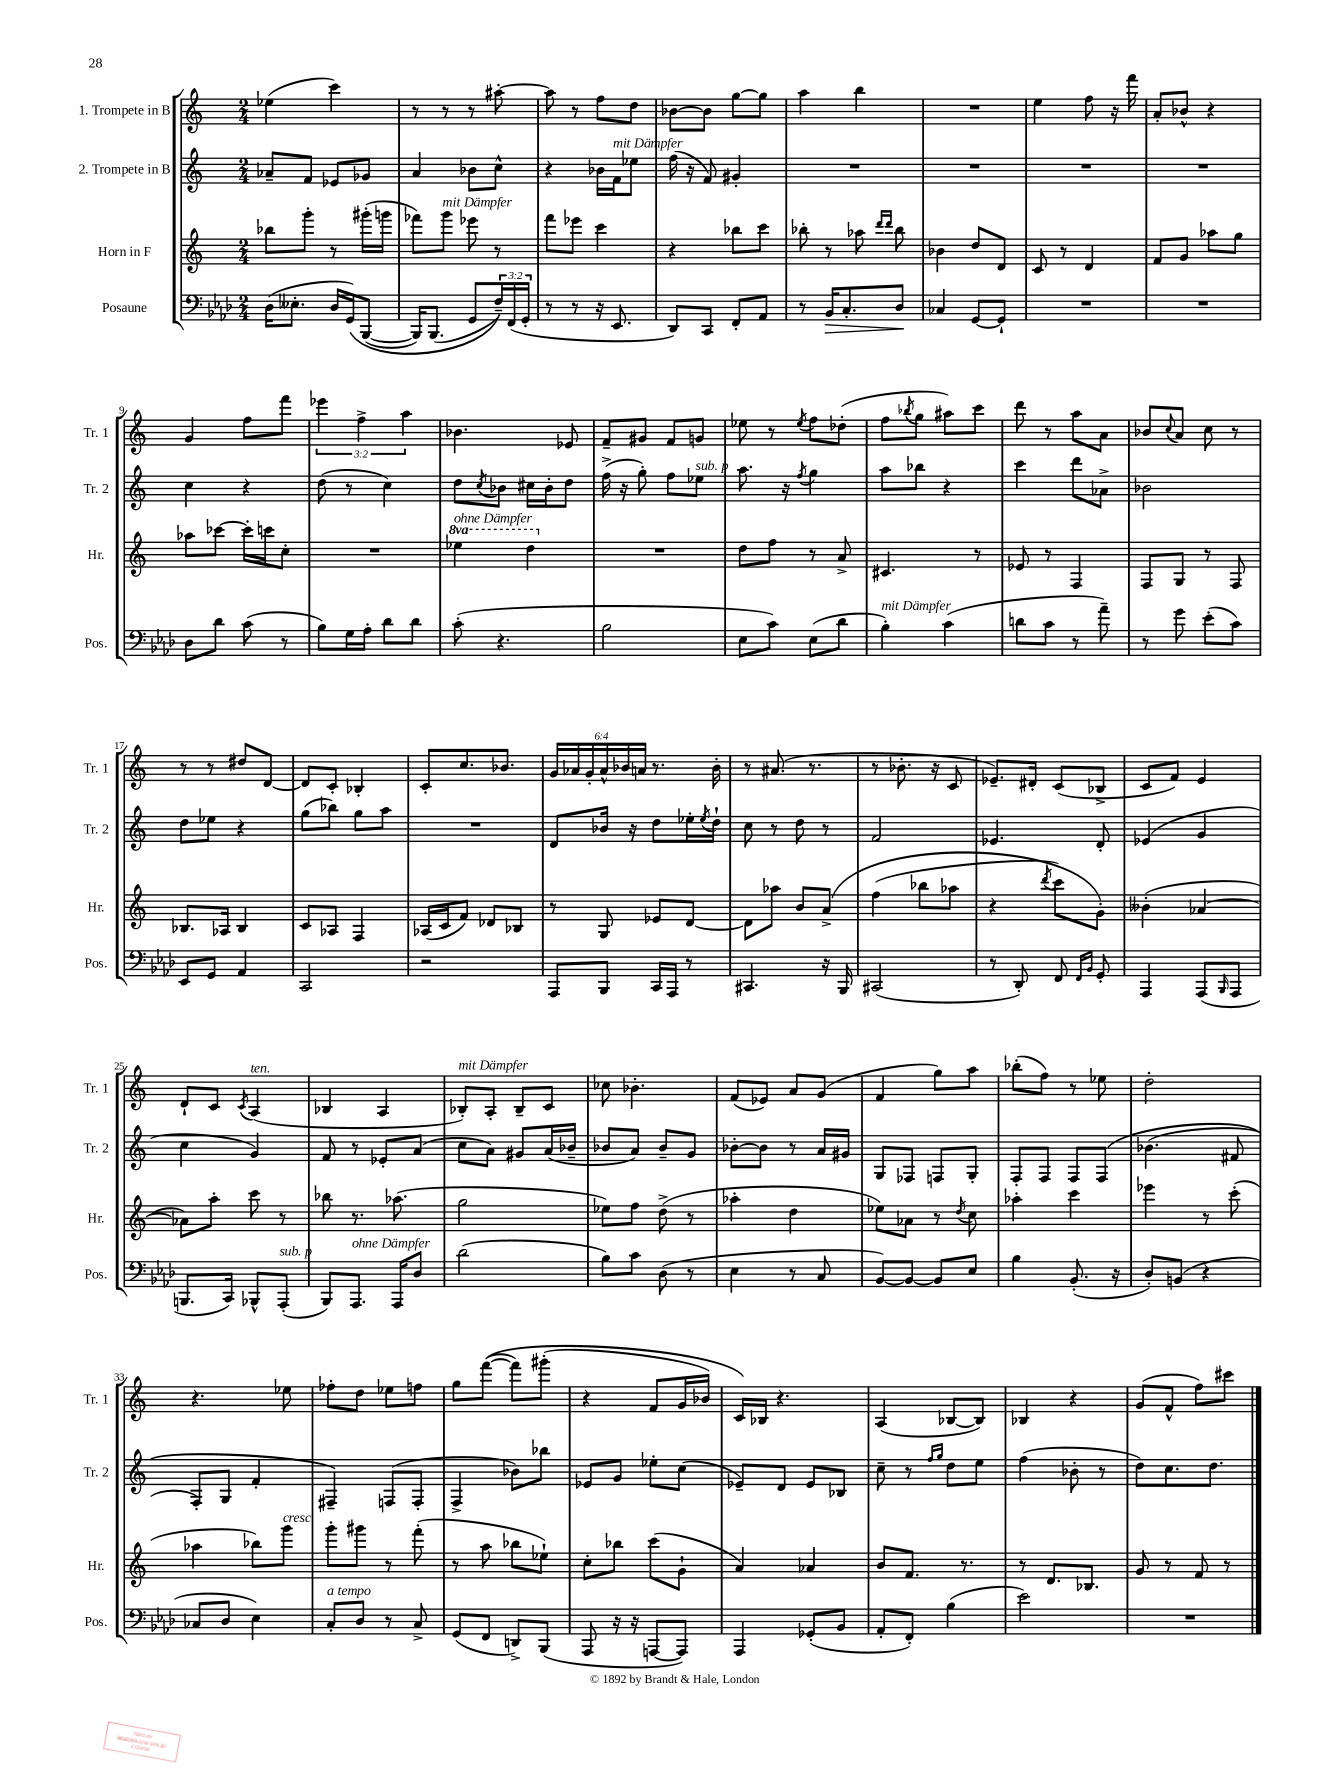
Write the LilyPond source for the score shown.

<<
\new StaffGroup <<
\new Staff = "s0" \with { instrumentName = "1. Trompete in B" shortInstrumentName = "Tr. 1" } {
    \clef treble \key c \major \numericTimeSignature \time 2/4 \override Staff.TupletNumber.text = #tuplet-number::calc-fraction-text
    ees''4( c'''4) |
    r8 r8 r8 ais''8~-. |
    ais''8 r8 f''8 d''8 |
    bes'8~ bes'8 g''8~ g''8 |
    a''4 b''4 |
    R2 |
    e''4 f''8 r16 f'''16 |
    a'8-. bes'8-^ r4 |
    g'4 f''8 f'''8 |
    \tuplet 3/2 { ees'''4 f''4-> a''4 } |
    bes'4. ees'8 |
    f'8-- gis'8 f'8 g'8 |
    ees''8 r8 \acciaccatura { ees''8 } f''8 des''8-.( |
    f''8 \acciaccatura { bes''8 } g''8 ais''8) c'''8 |
    d'''8 r8 a''8 a'8 |
    bes'8 \appoggiatura { c''8 } a'8 c''8 r8 |
    r8 r8 dis''8 d'8~ |
    d'8 c'8-. bes4-. |
    c'8-. c''8. bes'8. |
    \tuplet 6/4 { g'16 aes'16 g'16-. aes'16-^ bes'16 a'16 } r8. bes'16-. |
    r8 ais'8.( r8. |
    r8 bes'8.-. r16 c'8 |
    ees'8.--) dis'16-. c'8( bes8-> |
    c'8 f'8) e'4 |
    d'8-! c'8 \acciaccatura { c'8 } a4^\markup { \italic "ten." }( |
    bes4 a4 |
    bes8-.^\markup { \italic "mit Dämpfer" }) a8-. bes8-- c'8 |
    ces''8 bes'4.-. |
    f'8( ees'8) a'8 g'8( |
    f'4 g''8) a''8 |
    bes''8-.( f''8) r8 ees''8 |
    d''2-. |
    r4. ees''8 |
    fes''8-. d''8 ees''8 f''8 |
    g''8 f'''8~(\( f'''8) gis'''8-.( |
    r4 f'8 g'16 bes'16) |
    c'16\) bes16 r4. |
    a4( bes8~ bes8) |
    bes4 r4 |
    g'8( f'8-^ f''8) cis'''8 \bar "|." |
}
\new Staff = "s1" \with { instrumentName = "2. Trompete in B" shortInstrumentName = "Tr. 2" } {
    \clef treble \key c \major \numericTimeSignature \time 2/4
    aes'8-- f'8 ees'8 ges'8 |
    a'4 bes'8 c''8-^ |
    r4 bes'16 f'16^\markup { \italic "mit Dämpfer" } ees''8 |
    f''16( r16 f'8) gis'4-. |
    R2 |
    R2 |
    R2 |
    R2 |
    c''4 r4 |
    d''8( r8 c''4) |
    d''8 \acciaccatura { c''8 } bes'8 cis''16 bes'16-. d''8 |
    f''16->( r16 g''8-.) f''8 ees''8^\markup { \italic "sub. p" } |
    a''8. r16 \acciaccatura { f''8 } g''4 |
    a''8 bes''8 r4 |
    c'''4 d'''8 aes'8-> |
    bes'2 |
    d''8 ees''8 r4 |
    g''8( bes''8) g''8 a''8 |
    R2 |
    d'8 bes'16 r16 d''8 ees''16-. \acciaccatura { ees''8 } d''16-! |
    c''8 r8 d''8 r8 |
    f'2 |
    ees'4. d'8-. |
    ees'4( g'4 |
    c''4 g'4) |
    f'8 r8 ees'8-. a'8( |
    c''8 a'8) gis'8 a'16( bes'16-- |
    bes'8 a'8) bes'8-- g'8 |
    bes'8~-. bes'8 r8 a'16 gis'16 |
    g8 fes8 f8 g8-. |
    f8-. f8 f8 f8\( |
    bes'4.( fis'8 |
    f8-.) g8 f'4-. |
    fis4--\) f8( f8-. |
    f4-> bes'8) bes''8 |
    ees'8 g'8 ees''8-. c''8( |
    ees'8--) d'8 ees'8 bes8 |
    c''8-- r8 \grace { f''16 g''16 } d''8 e''8 |
    f''4( bes'8-. r8 |
    d''8) c''8. d''8. \bar "|." |
}
\new Staff = "s2" \with { instrumentName = "Horn in F" shortInstrumentName = "Hr." } {
    \clef treble \key c \major \numericTimeSignature \time 2/4 \set Staff.ottavationMarkups = #ottavation-simple-ordinals
    bes''8 g'''8-. r8 gis'''16-.( g'''16 |
    fes'''8) g'''8^\markup { \italic "mit Dämpfer" } ees'''8 r8 |
    f'''8 ees'''8 c'''4 |
    r4 bes''8 c'''8 |
    bes''8-. r8 aes''8 \grace { d'''16 d'''16 } bes''8 |
    bes'4 d''8 d'8 |
    c'8 r8 d'4 |
    f'8 g'8 aes''8 g''8 |
    aes''8 ces'''8~ ces'''16-. c'''16 c''8-. |
    R2 |
    \ottava #1 ees'''4^\markup { \italic "ohne Dämpfer" } d'''4 \ottava #0 |
    R2 |
    d''8 f''8 r8 a'8-> |
    cis'4. r8 |
    ees'8 r8 f4 |
    f8 g8 r8 f8 |
    bes8. aes16 bes4 |
    c'8 aes8 f4 |
    aes16( c'16 f'8) des'8 bes8 |
    r8 g8 ees'8 d'8~ |
    d'8 aes''8 b'8 a'8->\( |
    f''4( bes''8 aes''8 |
    r4 \acciaccatura { d'''8 } c'''8) g'8-.\) |
    beses'4-.( aes'4~ |
    aes'8) a''8-. c'''8 r8 |
    bes''8 r8. aes''8.( |
    g''2 |
    ees''8) f''8 d''8->( r8 |
    aes''4-. d''4 |
    ees''8) aes'8 r8 \acciaccatura { d''8 } c''8 |
    aes''4-. c'''4 |
    ees'''4 r8 c'''8-.( |
    aes''4 bes''8) g'''8^\markup { \italic "cresc." } |
    g'''8-. gis'''8 r8 f'''8-.( |
    r8 a''8 bes''8 ees''8-!) |
    c''8-. bes''8 c'''8( g'8-! |
    a'4) aes'4 |
    b'8 f'8. r8. |
    r8 d'8. bes8. |
    g'8 r8 f'8 r8 \bar "|." |
}
\new Staff = "s3" \with { instrumentName = "Posaune" shortInstrumentName = "Pos." } {
    \clef bass \key aes \major \numericTimeSignature \time 2/4 \override Staff.TupletNumber.text = #tuplet-number::calc-fraction-text
    des16( eeses8.-. des16 g,16)\( bes,,8~( |
    bes,,16) bes,,8.( g,8 \tuplet 3/2 { f16--)\) f,16( g,16-. } |
    r8 r8 r16 ees,8. |
    des,8) c,8 f,8-. aes,8 |
    r8 bes,16\> c8.-. des8\! |
    ces4 g,8~ g,8-! |
    R2 |
    R2 |
    des8 des'8 c'8( r8 |
    bes8) g16 aes16-. des'8 des'8 |
    c'8-.( r4. |
    bes2 |
    ees8 c'8) ees8( des'8 |
    bes4-.^\markup { \italic "mit Dämpfer" }) c'4( |
    d'8 c'8 r8 aes'8--) |
    r8 g'8 ees'8-.( c'8) |
    ees,8 g,8 aes,4 |
    c,2 |
    r2 |
    aes,,8 bes,,8 c,16 aes,,16 r8 |
    cis,4. r16 bes,,16 |
    cis,2( |
    r8 des,8-.) f,8 \grace { f,16 bes,16 } g,8-. |
    aes,,4 aes,,8( \grace { bes,,16 } aes,,8 |
    b,,8. c,16) bes,,8-^ aes,,8-.^\markup { \italic "sub. p" }( |
    bes,,8) aes,,8.^\markup { \italic "ohne Dämpfer" } aes,,16 des8 |
    des'2( |
    bes8) c'8 des8( r8 |
    ees4 r8 c8 |
    bes,8~) bes,8~ bes,8 ees8 |
    bes4 bes,8.-.( r16 |
    des8-.) b,8( r4 |
    ces8 des8 ees4) |
    c8-.^\markup { \italic "a tempo" } des8 r8 c8-> |
    g,8( f,8 d,8->) bes,,8( |
    aes,,8 r16 r16 a,,8~ a,,8) |
    aes,,4 ges,8-.( bes,8 |
    aes,8-. f,8-.) bes4( |
    ees'2) |
    R2 \bar "|." |
}
>>
>>
